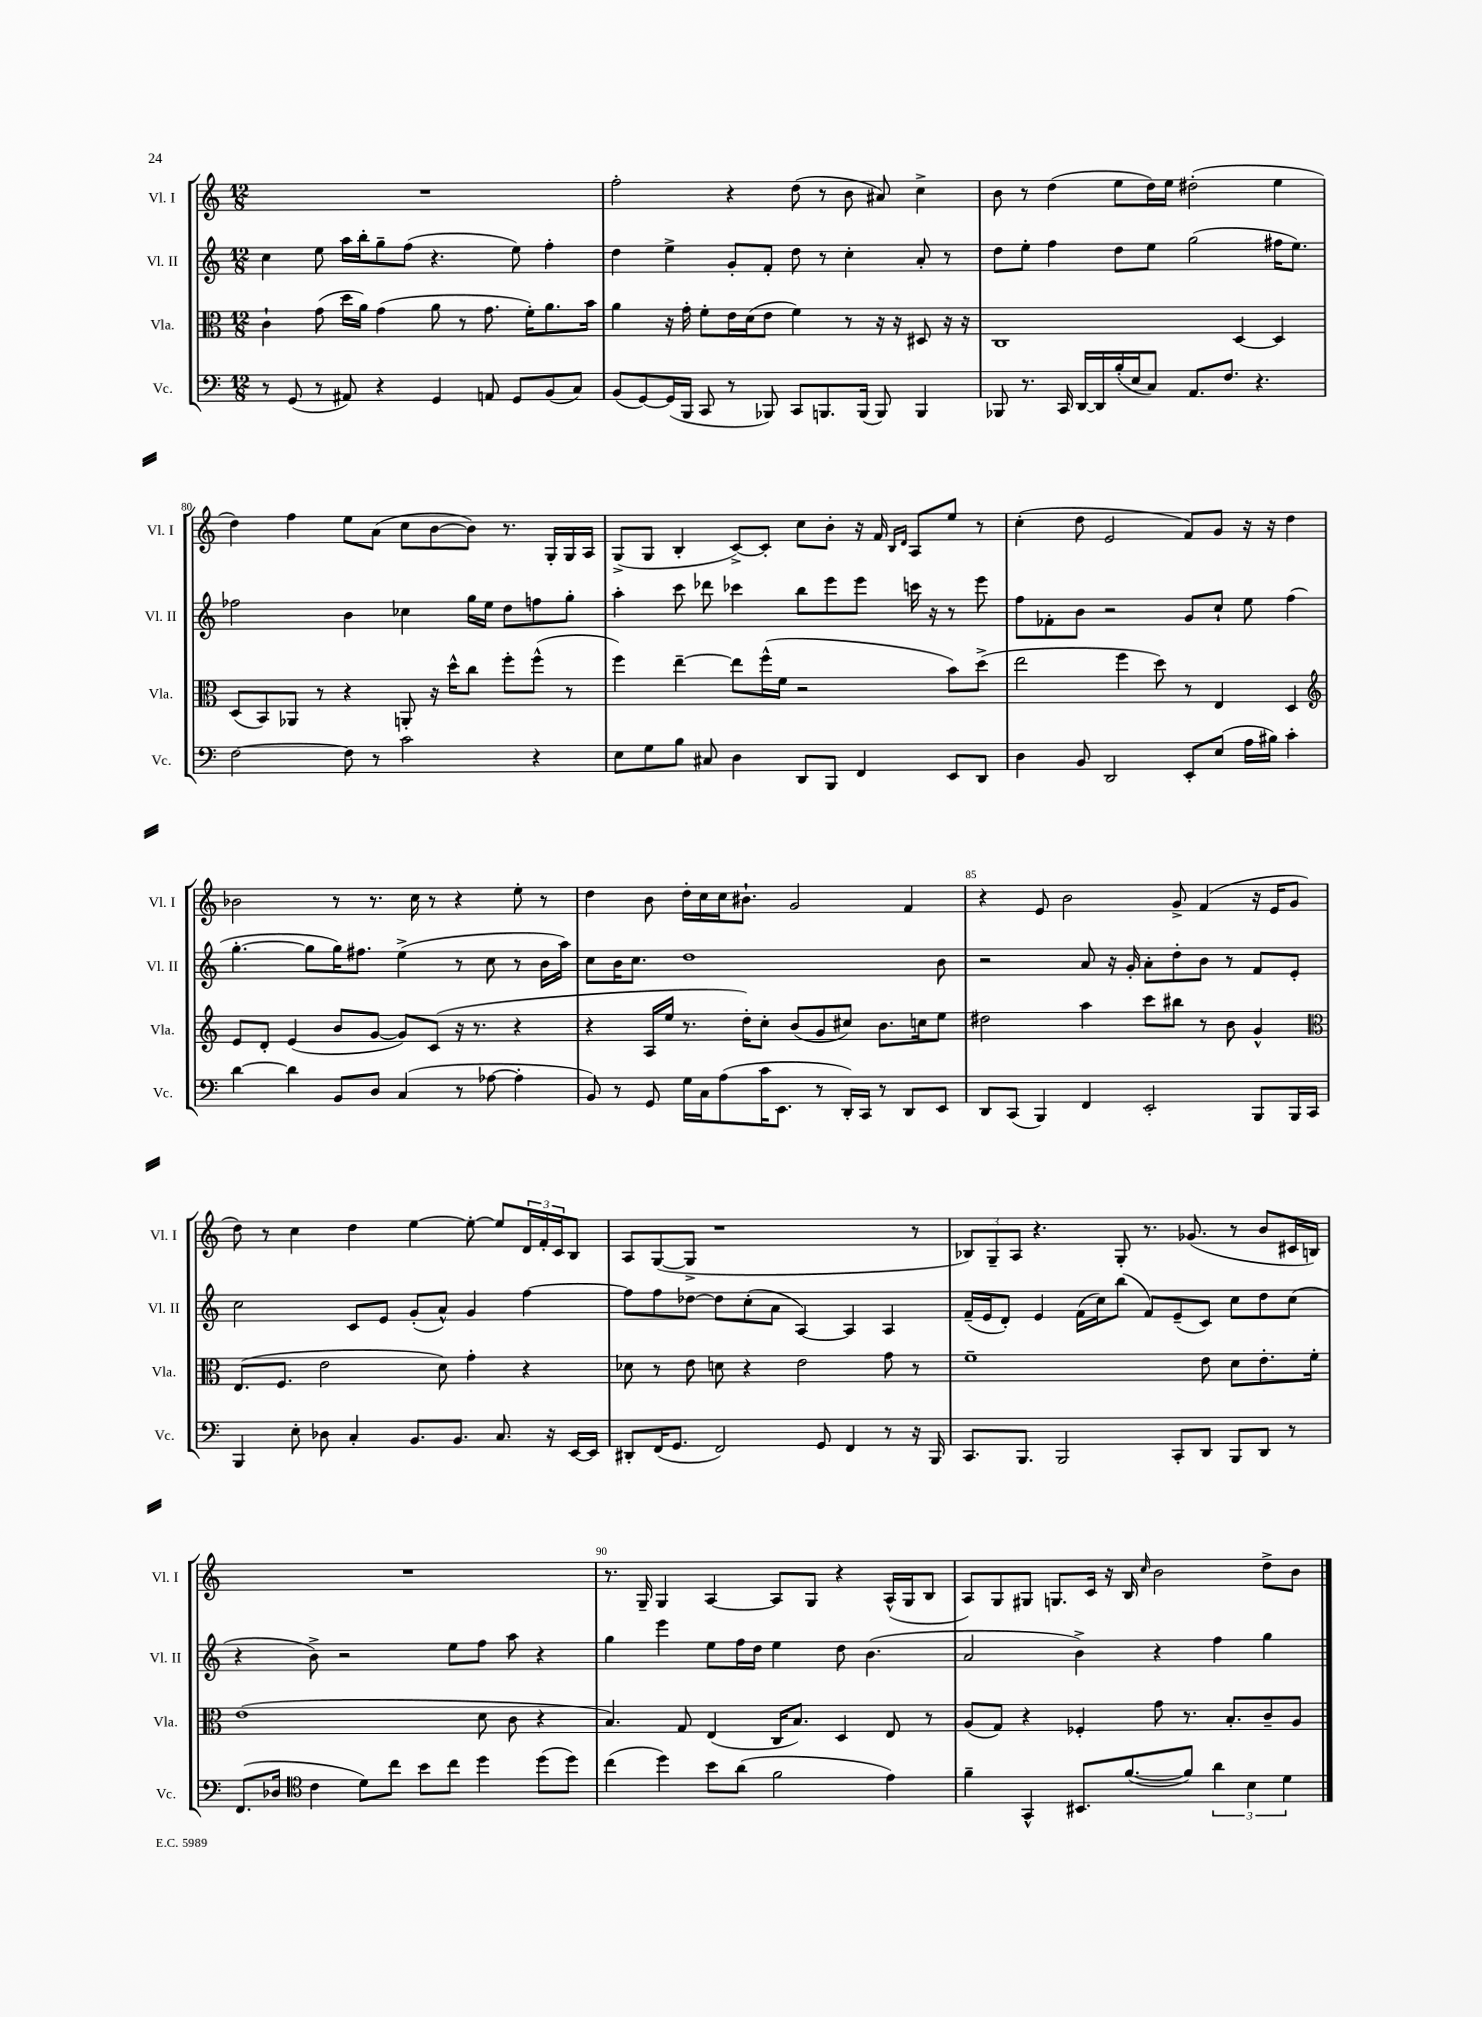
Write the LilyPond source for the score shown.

<<
\new StaffGroup <<
\new Staff = "s0" \with { instrumentName = "Vl. I" shortInstrumentName = "Vl. I" } {
    \clef treble \key c \major \numericTimeSignature \time 12/8
    R1. |
    f''2-. r4 d''8( r8 b'8 ais'8) c''4-> |
    b'8 r8 d''4( e''8 d''16) e''16 dis''2-.( e''4 |
    d''4) f''4 e''8 a'8( c''8 b'8~ b'8) r8. g16-. g16 a16 |
    g8->( g8 b4-. c'8~->) c'8-. c''8 b'8-. r16 f'16 \grace { b16 d'16 } a8 e''8 r8 |
    c''4-.( d''8 e'2 f'8) g'8 r16 r16 d''4 |
    bes'2 r8 r8. c''16 r8 r4 e''8-. r8 |
    d''4 b'8 d''16-. c''16 c''16 bis'8.-! g'2 f'4 |
    r4 e'8 b'2 g'8-> f'4( r16 e'16 g'8 |
    d''8) r8 c''4 d''4 e''4~ e''8~-. e''8 \tuplet 3/2 { d'16 f'16-. c'16 } b8 |
    a8 g8~( g8-> r1 r8 |
    \tuplet 3/2 { bes8) g8-- a8 } r4. g8-. r8. ges'8.( r8 b'8 cis'16 b16) |
    R1. |
    r8. g16-- g4 a4~ a8 g8 r4 a16-^( g16 b8 |
    a8) g8 gis8 g8. c'16 r16 b16 \grace { c''16 } b'2 d''8-> b'8 \bar "|." |
}
\new Staff = "s1" \with { instrumentName = "Vl. II" shortInstrumentName = "Vl. II" } {
    \clef treble \key c \major \numericTimeSignature \time 12/8
    c''4 e''8 a''16 b''16-. g''8-- f''8( r4. e''8) f''4-. |
    d''4 e''4-> g'8-. f'8-. d''8 r8 c''4-. a'8-. r8 |
    d''8 e''8-. f''4 d''8 e''8 g''2( fis''16 e''8.) |
    fes''2 b'4 ces''4 g''16 e''16 d''8 f''8 g''8-. |
    a''4-. c'''8 des'''8 ces'''4 b''8 e'''8 e'''8 c'''16 r16 r8 e'''8 |
    f''8 fes'8-. b'8 r2 g'8 c''8-! e''8 f''4( |
    g''4.~-. g''8 g''16) fis''8. e''4->( r8 c''8 r8 b'16 a''16) |
    c''8 b'16 c''8. d''1 b'8 |
    r2 a'8 r16 g'16-. a'8-. d''8-. b'8 r8 f'8 e'8-. |
    c''2 c'8 e'8 g'8-.( a'8-^) g'4 f''4~ |
    f''8 f''8 des''8~ des''8 c''8-.( a'8 a4~) a4 a4 |
    f'16--( e'16 d'8-.) e'4 f'16( c''16) b''8( f'8) e'8--( c'8) c''8 d''8 c''8( |
    r4 b'8->) r2 e''8 f''8 a''8 r4 |
    g''4 e'''4 e''8 f''16 d''16 e''4 d''8 b'4.( |
    a'2 b'4->) r4 f''4 g''4 \bar "|." |
}
\new Staff = "s2" \with { instrumentName = "Vla." shortInstrumentName = "Vla." } {
    \clef alto \key c \major \numericTimeSignature \time 12/8
    c'4-! g'8( d''16 a'16) g'4( a'8 r8 g'8. f'16-.) a'8. b'16 |
    a'4 r16 g'16-. f'8-. e'16 d'16( e'8 f'4) r8 r16 r16 dis8 r16 r16 |
    c1 d4~ d4 |
    d8( b,8) aes,8 r8 r4 a,8-. r16 d''16-^ c''8 f''8-. f''8-^( r8 |
    f''4) e''4~-- e''8 f''16-^( f'16 r2 b'8) d''8->( |
    e''2 f''4 d''8) r8 e4 d4 |
    \clef treble e'8 d'8-. e'4( b'8 g'8~ g'8) c'8( r16 r8. r4 |
    r4 a16 e''16 r8. d''16-.) c''8-. b'8( g'8 cis''8) b'8. c''16 e''8 |
    dis''2 a''4 c'''8 bis''8 r8 b'8 g'4-^ |
    \clef alto e8.( f8. e'2 d'8) g'4-. r4 |
    des'8 r8 e'8 d'8 r4 e'2 g'8 r8 |
    f'1-- e'8 d'8 e'8.-. f'16-. |
    e'1( d'8 c'8 r4 |
    b4.) g8 e4( c16 b8.) d4 e8 r8 |
    a8( g8) r4 fes4-. g'8 r8. b8.-. c'8-- a8 \bar "|." |
}
\new Staff = "s3" \with { instrumentName = "Vc." shortInstrumentName = "Vc." } {
    \clef bass \key c \major \numericTimeSignature \time 12/8
    r8 g,8( r8 ais,8) r4 g,4 a,8 g,8 b,8( c8) |
    b,8( g,8~) g,16( b,,16 c,8 r8 bes,,8) c,8 b,,8. b,,16( b,,8) b,,4 |
    bes,,8 r8. c,16 d,16~ d,16 b16-.( e16 c8) a,8. f8. r4. |
    f2~ f8 r8 c'2 r4 |
    e8 g8 b8 cis8 d4 d,8 b,,8 f,4 e,8 d,8 |
    d4 b,8 d,2 e,8-. e8( a16 bis16) c'4-. |
    d'4~ d'4 b,8 d8 c4( r8 aes8~ aes4-. |
    b,8) r8 g,8 g16 c16 a8( c'16 e,8. r8 d,16-.) c,16 r8 d,8 e,8 |
    d,8 c,8( b,,4) f,4 e,2-. b,,8 b,,16 c,16 |
    b,,4 e8-. des8 c4-. b,8. b,8. c8. r16 e,16~ e,16 |
    dis,8-. f,16( g,8. f,2) g,8 f,4 r8 r16 b,,16 |
    c,8. b,,8. b,,2 c,8-. d,8 b,,8 d,8 r8 |
    f,8.( des16 \clef tenor c'4 d'8) c''8 b'8 c''8 d''4 d''8( d''8) |
    c''4( d''4) b'8 a'8( f'2 e'4) |
    f'4-- g,4-^ bis,8. f'8.~( f'8) \tuplet 3/2 { a'4 b4 d'4 } \bar "|." |
}
>>
>>
\layout { \context { \Score currentBarNumber = #77 \override BarNumber.break-visibility = ##(#f #t #t) barNumberVisibility = #(every-nth-bar-number-visible 5) } }
